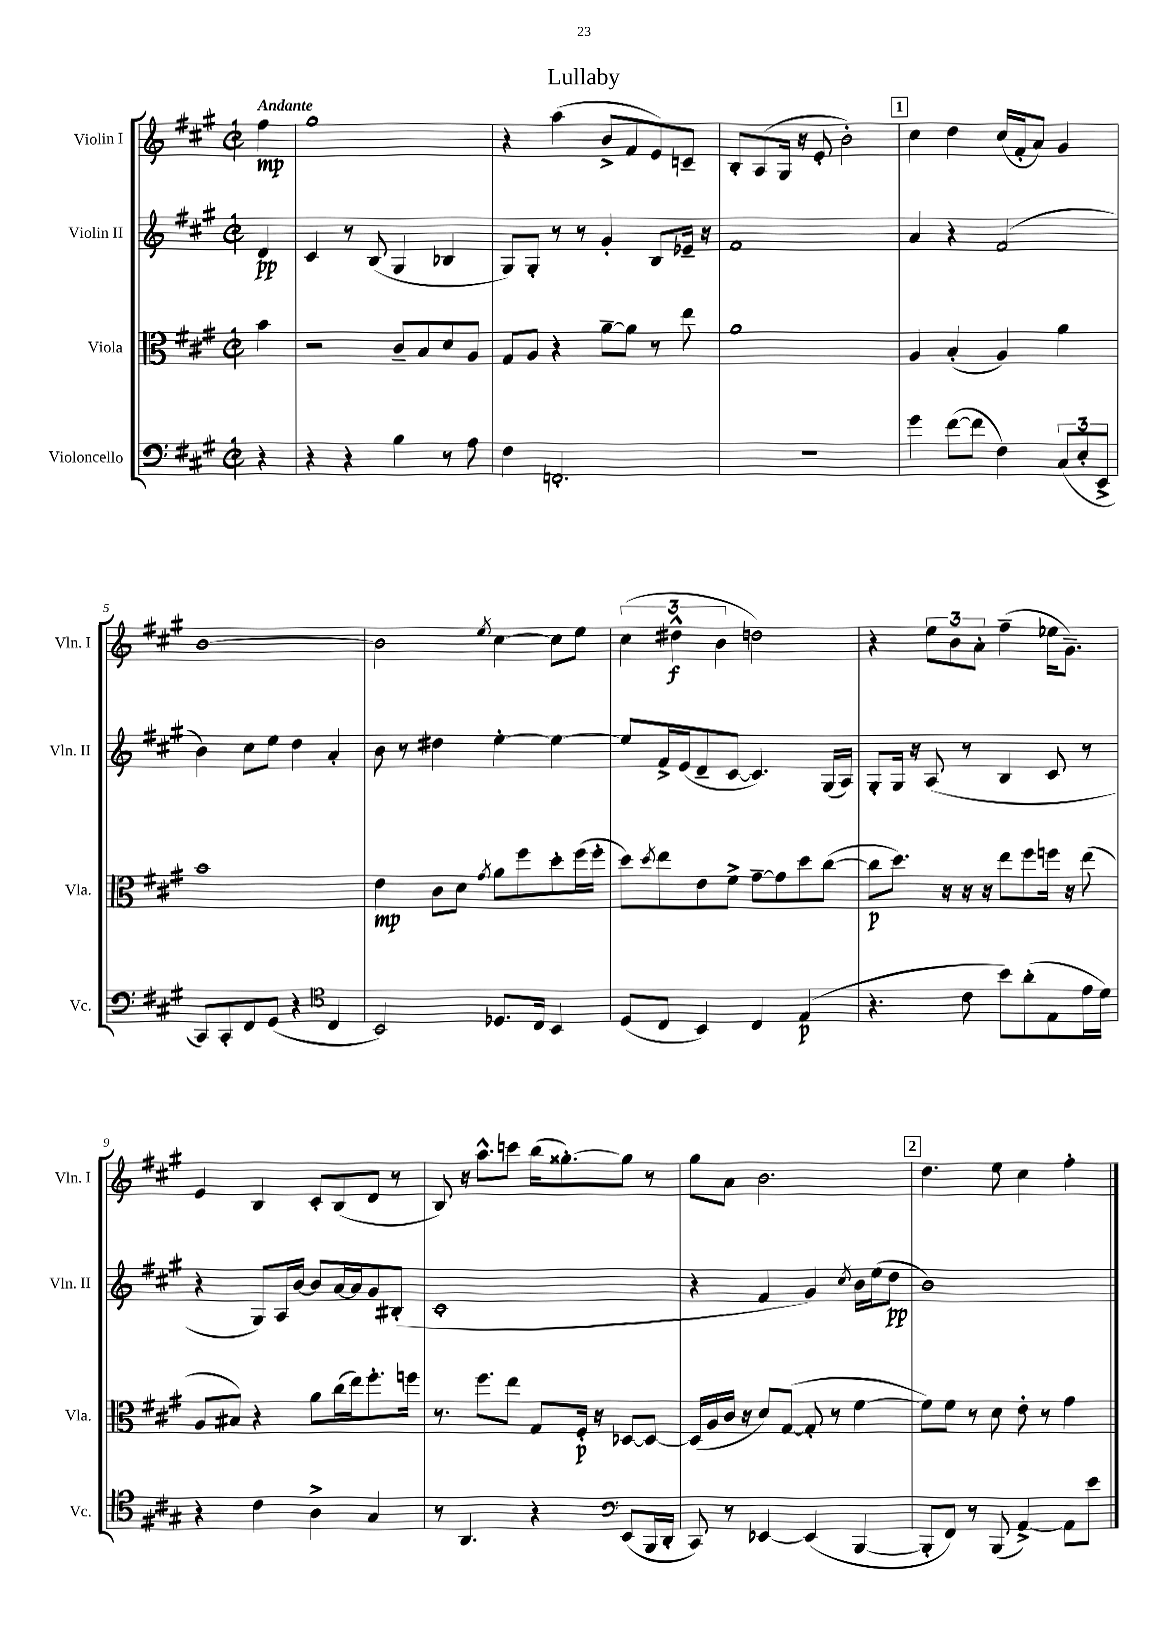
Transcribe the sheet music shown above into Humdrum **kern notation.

**kern	**kern	**kern	**kern
*staff4	*staff3	*staff2	*staff1
*clefF4	*clefC3	*clefG2	*clefG2
*k[f#c#g#]	*k[f#c#g#]	*k[f#c#g#]	*k[f#c#g#]
*M2/2	*M2/2	*M2/2	*M2/2
*met(c|)	*met(c|)	*met(c|)	*met(c|)
4r	4b\	4d/	4ff#\
=	=	=	=
4r	2r	4c#/	1gg#
4r	.	8r	.
.	.	(8B/	.
4B\	8c#~/L	4G#/	.
.	8B/	.	.
8r	8d/	4B-/	.
8A\	8A/J	.	.
=	=	=	=
4F#\	8G#/L	8G#/L)	4r
.	8A/J	8G#'/J	.
2.FF'/	4r	8r	(4aa\
.	.	8r	.
.	[8a~\L	4g#'/	8b^/L
.	8a\]J	.	8f#/
.	8r	8B/L	8e/)
.	8ee\	16e-~/Jk	8c~/J
.	.	16r	.
=	=	=	=
1r	1a	1f#	8B'/L
.	.	.	(8A/
.	.	.	16G#/Jk
.	.	.	16r
.	.	.	8e'/
.	.	.	2b'\)
=	=	=	=
4g#\	4A/	4a/	4cc#\
([8f#\L	(4B'/	4r	4dd\
8f#\]J	.	.	.
4F#\)	4A/)	(2f#/	(16cc#/LL
.	.	.	16f#'/J
.	.	.	8a/J)
(12C#/L	4a\	.	4g#/
12E'/	.	.	.
12EE^/J	.	.	.
=	=	=	=
8CC#/L)	1b	4b\)	[1b
8CC#'/	.	.	.
8FF#/	.	8cc#\L	.
(8GG#/J	.	8ee\J	.
4r	.	4dd\	.
*clefC4	*	*	*
4C#/	.	4a'/	.
=	=	=	=
2BB/)	4e\	8b\	2b\]
.	.	8r	.
.	8c#\L	4dd#\	.
.	8d\J	.	.
.	8qg#/	.	8qee/
8.D-/L	8a\L	[4ee'\	[4cc#\
.	8ff#\	.	.
16C#/Jk	.	.	.
4BB/	8dd'\	4ee\_	8cc#\]L
.	(16ff#\L	.	8ee\J
.	16ff#'\JJ	.	.
=	=	=	=
(8D/L	8dd\L)	8ee/]L	(6cc#\
.	8qdd/	.	.
8C#/J	8ee\	16f#^/L	.
.	.	.	6dd#^^\
.	.	(16e/J	.
4BB/)	8e\	8d~/	.
.	.	.	6b\
.	8f#^\J	[8c#/J	.
4C#/	[8g#~\L	4.c#/])	2dd\)
.	8g#\]	.	.
(4E/	8dd\	.	.
.	([8cc#\J	(16G#/LL	.
.	.	16A/JJ)	.
=	=	=	=
4.r	8cc#\]L	8G#'/L	4r
.	8.dd\J)	16G#/Jk	.
.	.	16r	.
.	.	(8A/	12ee\L
.	16r	.	.
.	.	.	12b\
8c#\	16r	8r	.
.	.	.	12a'\J
.	16r	.	.
8b\L)	8ee\L	4B/	(4ff#~\
(8a'\	8ff#\	.	.
8E\	16ff\Jk	8c#/	16ee-\LK
.	16r	.	8.g#~\J)
16e\L	(8ee\	8r	.
16d\JJ)	.	.	.
=	=	=	=
4r	8A/L	4r	4e/
.	8B#/J)	.	.
4c#\	4r	8G#/L)	4B/
.	.	16A/L	.
.	.	[16b/JJ	.
4A^\	8a\L	8b/]L	8c#'/L
.	(16cc#\L	[16a/L	(8B/
.	16ee\J)	16a/]J	.
4G#/	8.ff#'\	8g#/	8d/J
.	.	(8B#'/J	8r
.	16ff\Jk	.	.
=	=	=	=
8r	8.r	1c#'	8B/)
4.AA/	.	.	16r
.	8.ff#\L	.	8.aa^^\L
.	8ee\J	.	8ccc\J
4r	8G#/L	.	(16bb\LK
.	.	.	[8.gg##'\)
.	16F#'/Jk	.	.
.	16r	.	.
*clefF4	*	*	*
(8EE/L	[8D-/L	.	8gg##\]J
16BBB/L	8D-/_J	.	8r
16DD'/JJ	.	.	.
=	=	=	=
8CC#/)	(16D-/]LL	4r	8gg#\L
.	16A/	.	.
8r	16c#/JJ	.	8a\J
.	16r	.	.
[4EE-/	8d/L)	4f#/	2.b\
.	([8G#/J	.	.
(4EE-/]	8G#'/]	4g#/)	.
.	8r	.	.
.	.	8qcc#/	.
[4BBB/	[4f#\	16b\LL	.
.	.	(16ee\J	.
.	.	8dd\J	.
=	=	=	=
8BBB'/]L	8f#\]L)	1b)	4.dd\
8FF#/J)	8f#\J	.	.
8r	8r	.	.
(8BBB/	8d\	.	8ee\
[4AA^/)	8e'\	.	4cc#\
.	8r	.	.
8AA\]L	4g#\	.	4ff#'\
8e\J	.	.	.
==	==	==	==
*-	*-	*-	*-
